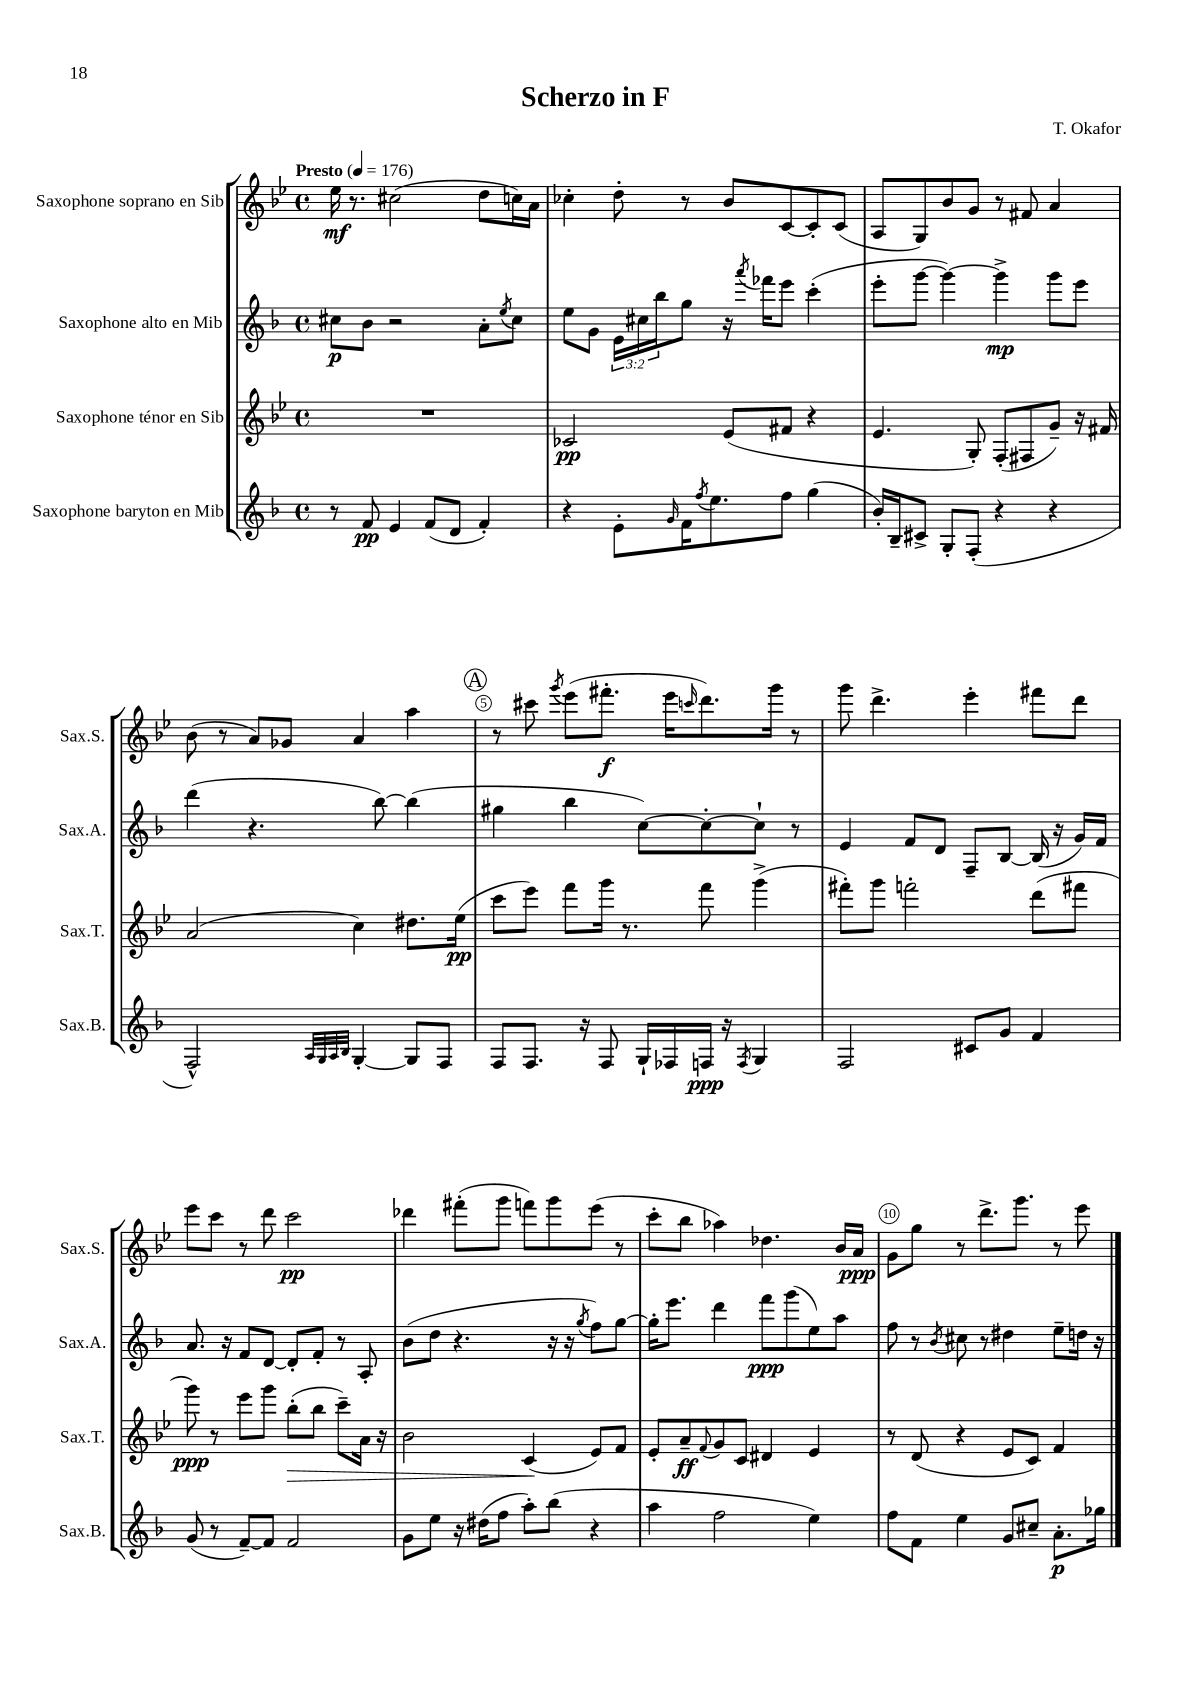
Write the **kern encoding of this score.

**kern	**dynam	**kern	**dynam	**kern	**dynam	**kern	**dynam
*part4	*part4	*part3	*part3	*part2	*part2	*part1	*part1
*staff4	*staff4	*staff3	*staff3	*staff2	*staff2	*staff1	*staff1
*I"Saxophone baryton en Mib	*	*I"Saxophone ténor en Sib	*	*I"Saxophone alto en Mib	*	*I"Saxophone soprano en Sib	*
*I'Sax.B.	*	*I'Sax.T.	*	*I'Sax.A.	*	*I'Sax.S.	*
*clefG2	*	*clefG2	*	*clefG2	*	*clefG2	*
*k[b-]	*	*k[b-e-]	*	*k[b-]	*	*k[b-e-]	*
*M4/4	*	*M4/4	*	*M4/4	*	*M4/4	*
*met(c)	*	*met(c)	*	*met(c)	*	*met(c)	*
*MM176	*	*MM176	*	*MM176	*	*MM176	*
=1	=1	=1	=1	=1	=1	=1	=1
!	!	!	!	!	!	!LO:TX:a:B:t=Presto	!
8r	.	1r	.	8cc#X\L	p	16ee-\	mf
.	.	.	.	.	.	8.r	.
8f/	pp	.	.	8b-\J	.	.	.
4e/	.	.	.	2r	.	(2cc#X\	.
(8f/L	.	.	.	.	.	.	.
8d/J	.	.	.	.	.	.	.
4f'/)	.	.	.	8a'\L	.	8dd\L	.
.	.	.	.	8qee/	.	.	.
.	.	.	.	8cc#\J	.	16ccn\L)	.
.	.	.	.	.	.	16a\JJ	.
=2	=2	=2	=2	=2	=2	=2	=2
4r	.	2c-X/	pp	8ee\L	.	4cc-X'\	.
.	.	.	.	8g\J	.	.	.
8e'\L	.	.	.	24e\LL	.	8dd'\	.
.	.	.	.	24cc#X\	.	.	.
.	.	.	.	24bb-\J	.	.	.
16qqg/	.	.	.	.	.	.	.
16f\K	.	.	.	8gg\J	.	8r	.
8qff/	.	.	.	.	.	.	.
8.ee\	.	.	.	.	.	.	.
.	.	(8e-/L	.	16r	.	8b-/L	.
.	.	.	.	8qaaa/	.	.	.
.	.	.	.	16fff-X\KL	.	.	.
8ff\J	.	8f#X/J	.	8eee\J	.	[8c/	.
(4gg\	.	4r	.	(4ccc'\	.	8c'/]	.
.	.	.	.	.	.	(8c/J	.
=3	=3	=3	=3	=3	=3	=3	=3
16b-'/LL)	.	4.e-/	.	8eee'\L	.	8A/L	.
16B-~/J	.	.	.	.	.	.	.
8c#X^/J	.	.	.	[8ggg\J	.	8G/)	.
8G'/L	.	.	.	4ggg\_)	.	8b-/	.
(8F'/J	.	8G'/)	.	.	.	8g/J	.
4r	.	(8F'/L	.	4ggg^\]	mp	8r	.
.	.	8F#X/	.	.	.	8f#X/	.
4r	.	8g~/J)	.	8ggg\L	.	4a/	.
.	.	16r	.	8eee\J	.	.	.
.	.	16f#X/	.	.	.	.	.
!!LO:LB:g=z
=4	=4	=4	=4	=4	=4	=4	=4
2F^^/)	.	(2a/	.	(4ddd\	.	(8b-\	.
.	.	.	.	.	.	8r	.
.	.	.	.	4.r	.	8a/L)	.
.	.	.	.	.	.	8g-X/J	.
32qqA/LLL	.	.	.	.	.	.	.
32qqG/	.	.	.	.	.	.	.
32qqA/	.	.	.	.	.	.	.
32qqB-/JJJ	.	.	.	.	.	.	.
[4G'/	.	4cc\)	.	.	.	4a/	.
.	.	.	.	[8bb-\)	.	.	.
8G/L]	.	8.dd#X\L	.	(4bb-\]	.	4aa\	.
8F/J	.	.	.	.	.	.	.
.	.	(16ee-\Jk	pp	.	.	.	.
!!LO:REH:place=s1:t=A
=5	=5	=5	=5	=5	=5	=5	=5
8F/L	.	8ccc\L	.	4gg#X\	.	8r	.
8.F/J	.	8eee-\J)	.	.	.	8ccc#X\	.
.	.	.	.	.	.	8qggg/	.
.	.	8fff\L	.	4bb-\	.	(8eee-\L	.
16r	.	.	.	.	.	.	.
8F/	.	16ggg\Jk	.	.	.	8.fff#X'\J	f
.	.	8.r	.	.	.	.	.
16G`/LL	.	.	.	[8cc\L)	.	.	.
16F-X/	.	.	.	.	.	16eee-\KL	.
.	.	.	.	.	.	16qqcccn/	.
16Fn/JJ	ppp	8fff\	.	8cc'\_	.	8.ddd\)	.
16r	.	.	.	.	.	.	.
8qF/	.	.	.	.	.	.	.
4G/	.	(4ggg^\	.	8cc`\J]	.	.	.
.	.	.	.	.	.	16ggg\Jk	.
.	.	.	.	8r	.	8r	.
=6	=6	=6	=6	=6	=6	=6	=6
2F/	.	8fff#X'\L)	.	4e/	.	8ggg\	.
.	.	8ggg\J	.	.	.	4.ddd^\	.
.	.	2fffn'\	.	8f/L	.	.	.
.	.	.	.	8d/J	.	.	.
8c#X/L	.	.	.	8F~/L	.	4eee-'\	.
8g/J	.	.	.	[8B-/J	.	.	.
4f/	.	(8ddd\L	.	(16B-/]	.	8fff#X\L	.
.	.	.	.	16r	.	.	.
.	.	8fff#X\J	.	16g/LL)	.	8ddd\J	.
.	.	.	.	16f/JJ	.	.	.
!!LO:LB:g=z
=7	=7	=7	=7	=7	=7	=7	=7
(8g/	.	8ggg\)	ppp	8.a/	.	8eee-\L	.
8r	.	8r	.	.	.	8ccc\J	.
.	.	.	.	16r	.	.	.
[8f~/L)	.	8eee-\L	.	8f/L	.	8r	.
8f/J]	.	8ggg\J	.	[8d/J	.	8ddd\	.
!	!	!	!LO:HP:b	!	!	!	!
2f/	.	(8bb-'\L	>	8d'/L]	.	2ccc\	pp
.	.	8bb-\J	.	8f'/J	.	.	.
.	.	8ccc~\L)	.	8r	.	.	.
.	.	16a\Jk	.	8A'/	.	.	.
.	.	16r	.	.	.	.	.
=8	=8	=8	=8	=8	=8	=8	=8
8g\L	.	2b-\	.	(8b-\L	.	4ddd-X\	.
8ee\J	.	.	.	8dd\J	.	.	.
16r	.	.	.	4.r	.	(8fff#X'\L	.
(16dd#X\KL	.	.	.	.	.	.	.
8ff\J	.	.	.	.	.	8ggg\J	.
8aa'\L)	.	(4c/	.	.	.	8fffn\L)	.
(8bb-\J	.	.	.	16r	.	8ggg\	.
.	.	.	.	16r	.	.	.
.	.	.	.	8qgg/	.	.	.
4r	.	8e-/L)	]	8ff\L)	.	(8eee-\J	.
.	.	8f/J	.	[8gg\J	.	8r	.
=9	=9	=9	=9	=9	=9	=9	=9
4aa\	.	8e-'/L	.	16gg'\KL]	.	8ccc'\L	.
.	.	.	.	8.eee\J	.	.	.
.	.	8a~/	ff	.	.	8bb-\J	.
.	.	8qqf/	.	.	.	.	.
2ff\	.	8g/	.	4ddd\	.	4aa-X\)	.
.	.	8c/J	.	.	.	.	.
.	.	4d#X/	.	8fff\L	ppp	4.dd-X\	.
.	.	.	.	(8ggg\	.	.	.
4ee\)	.	4e-/	.	8ee\)	.	.	.
.	.	.	.	8aa\J	.	16b-/LL	.
.	.	.	.	.	.	16a/JJ	ppp
=10	=10	=10	=10	=10	=10	=10	=10
8ff\L	.	8r	.	8ff\	.	8g\L	.
8f\J	.	(8d/	.	8r	.	8gg\J	.
.	.	.	.	8qb-/	.	.	.
4ee\	.	4r	.	8cc#X\	.	8r	.
.	.	.	.	8r	.	8.ddd^\L	.
8g/L	.	8e-/L	.	4dd#X\	.	.	.
.	.	.	.	.	.	8.ggg\J	.
8cc#X~/J	.	8c/J)	.	.	.	.	.
8.a'\L	p	4f/	.	8ee~\L	.	8r	.
.	.	.	.	16ddn\Jk	.	8eee-\	.
16gg-X\Jk	.	.	.	16r	.	.	.
==	==	==	==	==	==	==	==
*-	*-	*-	*-	*-	*-	*-	*-
